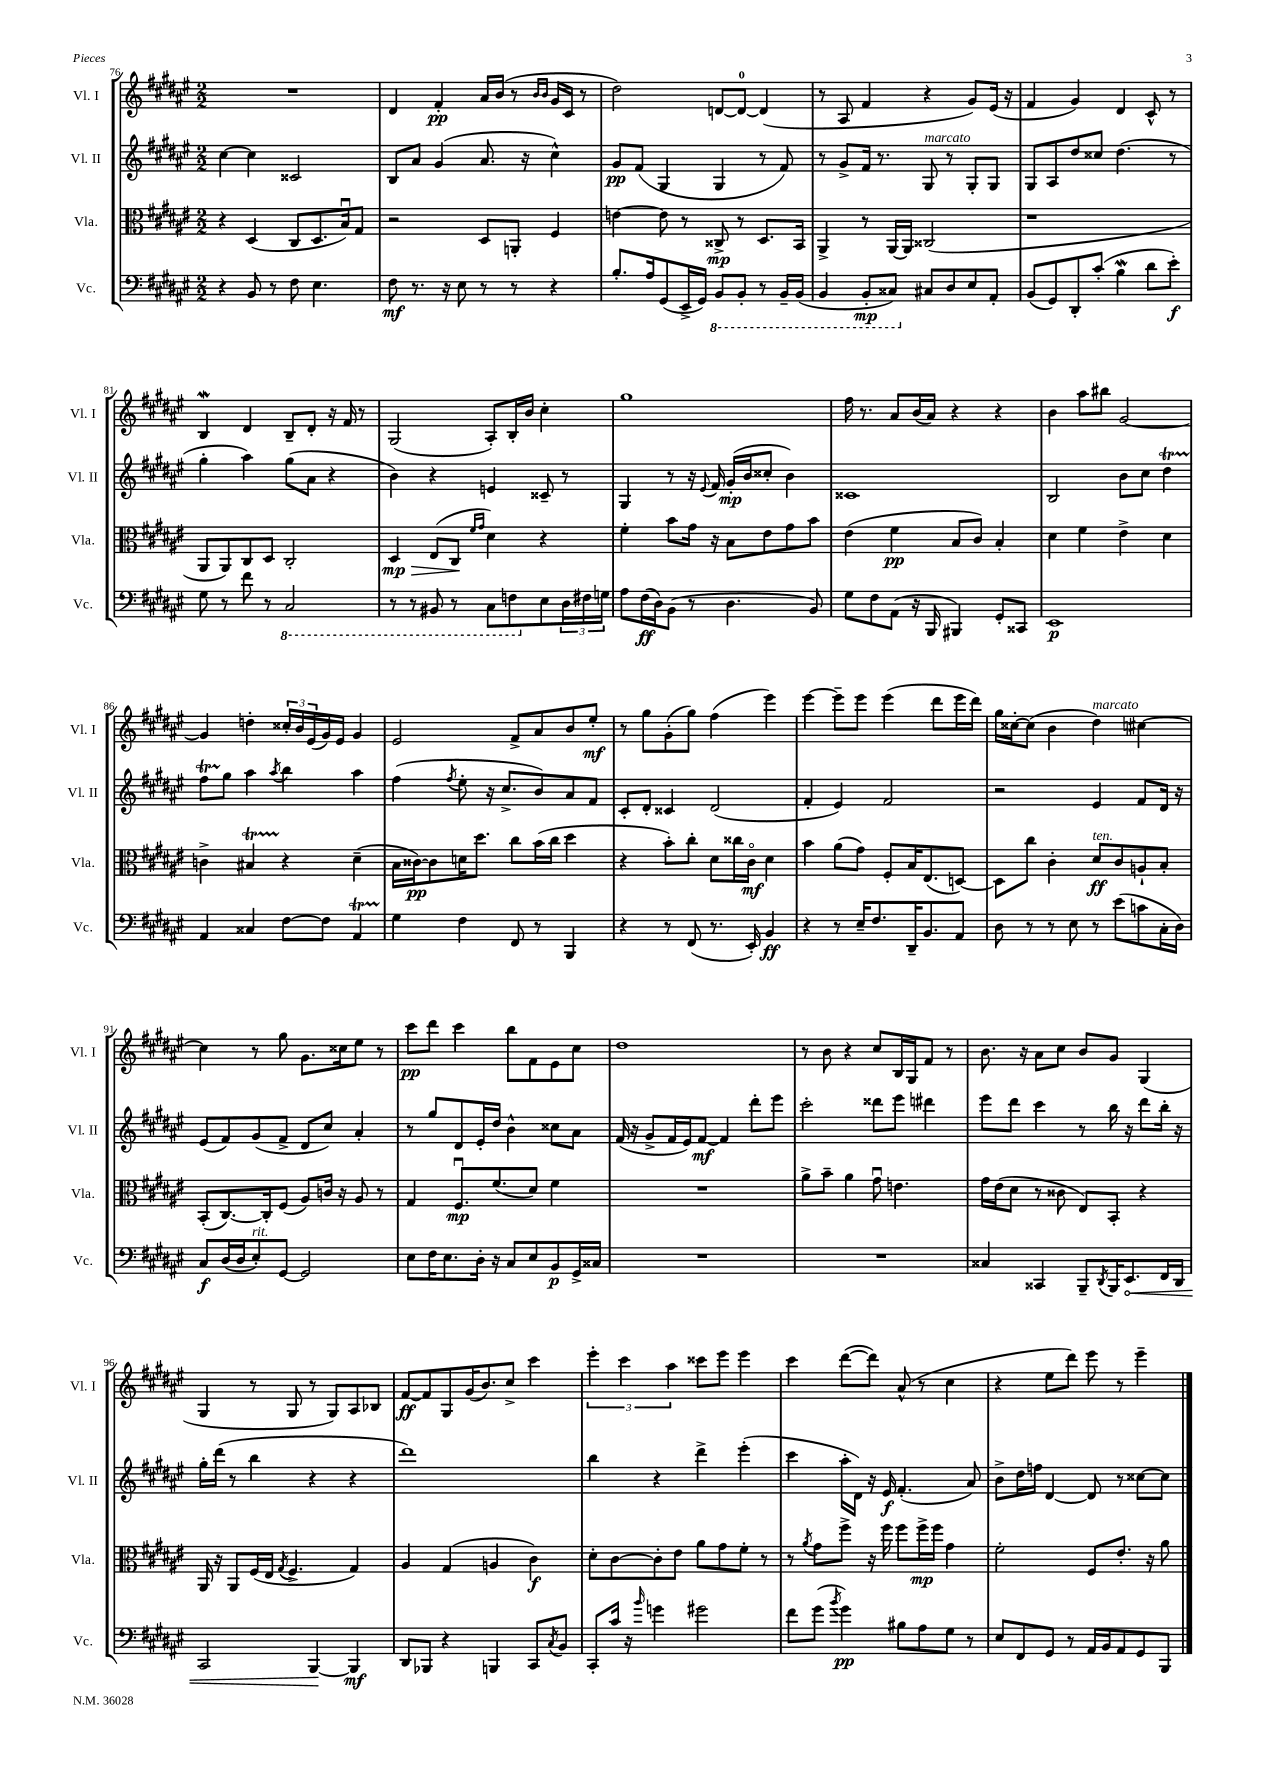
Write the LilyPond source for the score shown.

<<
\new StaffGroup <<
\new Staff = "s0" \with { instrumentName = "Vl. I" shortInstrumentName = "Vl. I" } {
    \clef treble \key fis \major \numericTimeSignature \time 2/2
    R1 |
    dis'4 fis'4-.\pp ais'16 b'16( r8 \grace { b'16 b'16 } gis'16 cis'16 r8 |
    dis''2) d'8~ d'8-0~ d'4( |
    r8 ais8 fis'4 r4 gis'8) eis'16( r16 |
    fis'4 gis'4) dis'4 cis'8-^ r8 |
    b4\mordent dis'4 b8-- dis'8-. r16 fis'16 r8 |
    gis2( ais8-.) b16-. b'16 cis''4-. |
    gis''1 |
    fis''16 r8. ais'8 b'16( ais'16) r4 r4 |
    b'4 ais''8 bis''8 gis'2~ |
    gis'4 d''4-. \tuplet 3/2 { cisis''16-. b'16 eis'16( } gis'16) eis'16 gis'4 |
    eis'2 fis'8-> ais'8 b'8 eis''8-.\mf |
    r8 gis''8 gis'8-.( gis''8) fis''4( eis'''4) |
    eis'''4~ eis'''8-- eis'''8 eis'''4( dis'''8 eis'''16 dis'''16) |
    gis''16 cisis''16~-. cisis''8( b'4 dis''4^\markup { \italic "marcato" }) cis''4~ |
    cis''4 r8 gis''8 gis'8. cisis''16 eis''8 r8 |
    cis'''8\pp dis'''8 cis'''4 b''8 fis'8 eis'8 cis''8 |
    dis''1 |
    r8 b'8 r4 cis''8 b16 gis16 fis'8 r8 |
    b'8. r16 ais'8 cis''8 b'8 gis'8 gis4( |
    gis4 r8 gis8 r8 gis8) ais8 bes8 |
    fis'8~\ff fis'8 gis8 gis'16( b'8.) cis''8-> cis'''4 |
    \tuplet 3/2 { eis'''4-. cis'''4 ais''4 } cisis'''8 eis'''8 eis'''4 |
    cis'''4 dis'''8~( dis'''8) ais'8-^( r8 cis''4 |
    r4 eis''8 dis'''8) eis'''8 r8 eis'''4-- \bar "|." |
}
\new Staff = "s1" \with { instrumentName = "Vl. II" shortInstrumentName = "Vl. II" } {
    \clef treble \key fis \major \numericTimeSignature \time 2/2
    cis''4~ cis''4 cisis'2 |
    b8 ais'8 gis'4( ais'8. r16 cis''4-^) |
    gis'8\pp fis'8( gis4 gis4 r8 fis'8) |
    r8 gis'8-> fis'16 r8. gis8^\markup { \italic "marcato" } r8 gis8-. gis8 |
    gis8 ais8 dis''8 cisis''8 dis''4.( r8 |
    gis''4-. ais''4) gis''8( ais'8 r4 |
    b'4) r4 e'4 cisis'8-- r8 |
    gis4 r8 r16 \appoggiatura { eis'8 } fis'16 gis'16-.\mp( b'16 cisis''8-. b'4) |
    cisis'1 |
    b2 b'8 cis''8 dis''4\startTrillSpan |
    fis''8 gis''8\stopTrillSpan ais''4 \acciaccatura { ais''8 } b''4 ais''4 |
    fis''4( \acciaccatura { fis''8 } eis''8-. r16 cis''8.-> b'8) ais'8 fis'8 |
    cis'8-. dis'8-. cisis'4 dis'2( |
    fis'4-. eis'4) fis'2 |
    r2 eis'4 fis'8 dis'16 r16 |
    eis'8( fis'8) gis'8( fis'8-> dis'8 cis''8) ais'4-. |
    r8 gis''8 dis'8 eis'16-. dis''16 b'4-^ cisis''8 ais'8 |
    fis'16( r16 gis'8-> fis'16 eis'16) fis'8~\mf fis'4 dis'''8-. eis'''8 |
    cis'''2-. disis'''8 eis'''8 dis'''4 |
    eis'''8 dis'''8 cis'''4 r8 b''16 r16 dis'''8 b''16-. r16 |
    gis''16-. dis'''16( r8 b''4 r4 r4 |
    dis'''1) |
    b''4 r4 dis'''4-> eis'''4-.( |
    cis'''4 ais''16-. dis'16) r16 eis'16\f fis'4.-.( ais'8) |
    b'8-> dis''16 f''16 dis'4~ dis'8 r8 cisis''8~ cisis''8 \bar "|." |
}
\new Staff = "s2" \with { instrumentName = "Vla." shortInstrumentName = "Vla." } {
    \clef alto \key fis \major \numericTimeSignature \time 2/2
    r4 dis4( cis8 dis8. b16\downbow) gis8 |
    r2 dis8 a,8-. fis4 |
    e'4~ e'8 r8 cisis8->\mp r8 dis8. b,16 |
    ais,4-> r8 ais,16~ ais,16 cisis2( |
    r1 |
    ais,8 ais,8) cis8 dis8 cis2-. |
    dis4\mp\> eis8( cis8\! \grace { fis'16 gis'16 } dis'4) r4 |
    fis'4-. b'8 gis'16 r16 b8 eis'8 gis'8 b'8 |
    eis'4( fis'4\pp b8 cis'8) b4-. |
    dis'4 fis'4 eis'4-> dis'4 |
    c'4-> bis4\startTrillSpan r4\stopTrillSpan dis'4--( |
    b16 cisis'16~\pp) cisis'8 d'16 dis''8. cis''8 b'16( cis''16 dis''4 |
    r4 b'8-.) cis''8-. dis'8 cisis''16 cis'16\flageolet\mf dis'4 |
    b'4 ais'8( gis'8) fis8-. b16 eis8.( d8~) |
    d8 cis''8 cis'4-. dis'8\ff^\markup { \italic "ten." } cis'8 a8-! b8-. |
    b,8-.( cis8.~) cis16-. fis8( ais8) c'16 r16 ais8 r8 |
    gis4 fis8.\downbow\mp fis'8.( dis'8) fis'4 |
    R1 |
    ais'8-> b'8-- ais'4 gis'8\downbow e'4. |
    gis'16 eis'16( dis'8 r8 cisis'8 eis8) b,8-. r4 |
    ais,16 r16 ais,8 fis16( eis16 \acciaccatura { gis8 } fis4.-> gis4) |
    ais4 gis4( a4 cis'4\f) |
    dis'8-. cis'8~ cis'8-. eis'8 ais'8 gis'8 fis'8-. r8 |
    r8 \acciaccatura { ais'8 } gis'8 fis''8-> r16 fis''16 fis''8 fis''16->\mp fis''16 gis'4 |
    fis'2-. fis8 eis'8.-. r16 ais'8 \bar "|." |
}
\new Staff = "s3" \with { instrumentName = "Vc." shortInstrumentName = "Vc." } {
    \clef bass \key fis \major \numericTimeSignature \time 2/2
    r4 b,8 r8 fis8 eis4. |
    fis8\mf r8. r16 eis8 r8 r8 r4 |
    b8.-. ais16 gis,8( eis,16-> gis,16) \ottava #-1 b,,8 b,,8-. r8 b,,16-- b,,16( |
    b,,4 b,,8-.\mp cisis,8) \ottava #0 cis!8 dis8 eis8 ais,8-. |
    b,8( gis,8) dis,8-. cis'8-.( b4\mordent dis'8 eis'8-.\f) |
    gis8 r8 fis'8 r8 \ottava #-1 cis,2 |
    r8 r8 bis,,8 r8 cis,8 f,8 \ottava #0 eis8 \tuplet 3/2 { dis16 fis!16 g16 } |
    ais8 fis16\ff( dis16) b,8( r8 dis4. b,8) |
    gis8 fis8 ais,8( r16 b,,16 bis,,4) gis,8-. cisis,8 |
    eis,1\p |
    ais,4 cisis4 fis8~ fis8 ais,4\startTrillSpan |
    gis4\stopTrillSpan fis4 fis,8 r8 b,,4 |
    r4 r8 fis,8( r8. eis,16-.) b,4\ff |
    r4 r8 eis16-- fis8. dis,16-- b,8. ais,8 |
    dis8 r8 r8 eis8 r8 eis'8( c'8 cis16-. dis16) |
    cis8\f dis16( dis16 eis8-.^\markup { \italic "rit." }) gis,8~ gis,2 |
    eis8 fis16 eis8. dis16-. r16 cis8 eis8 b,8\p gis,16-> cisis16 |
    R1 |
    R1 |
    cisis4 cisis,4 b,,8-- \acciaccatura { dis,8 } b,,16 \once \override Hairpin.circled-tip = ##t eis,8.\< fis,16 dis,16 |
    cis,2 b,,4~\! b,,4\mf |
    dis,8 bes,,8 r4 b,,4 cis,8 \acciaccatura { cis8 } b,8 |
    cis,8-. cis'16 r16 \grace { b'16 } g'4 gis'2 |
    fis'8 gis'8( \acciaccatura { b'8 } gis'4\pp) bis8 ais8 gis8 r8 |
    eis8 fis,8 gis,8 r8 ais,16 b,16 ais,8 gis,8 b,,8 \bar "|." |
}
>>
>>
\layout { \context { \Score currentBarNumber = #76 } }
